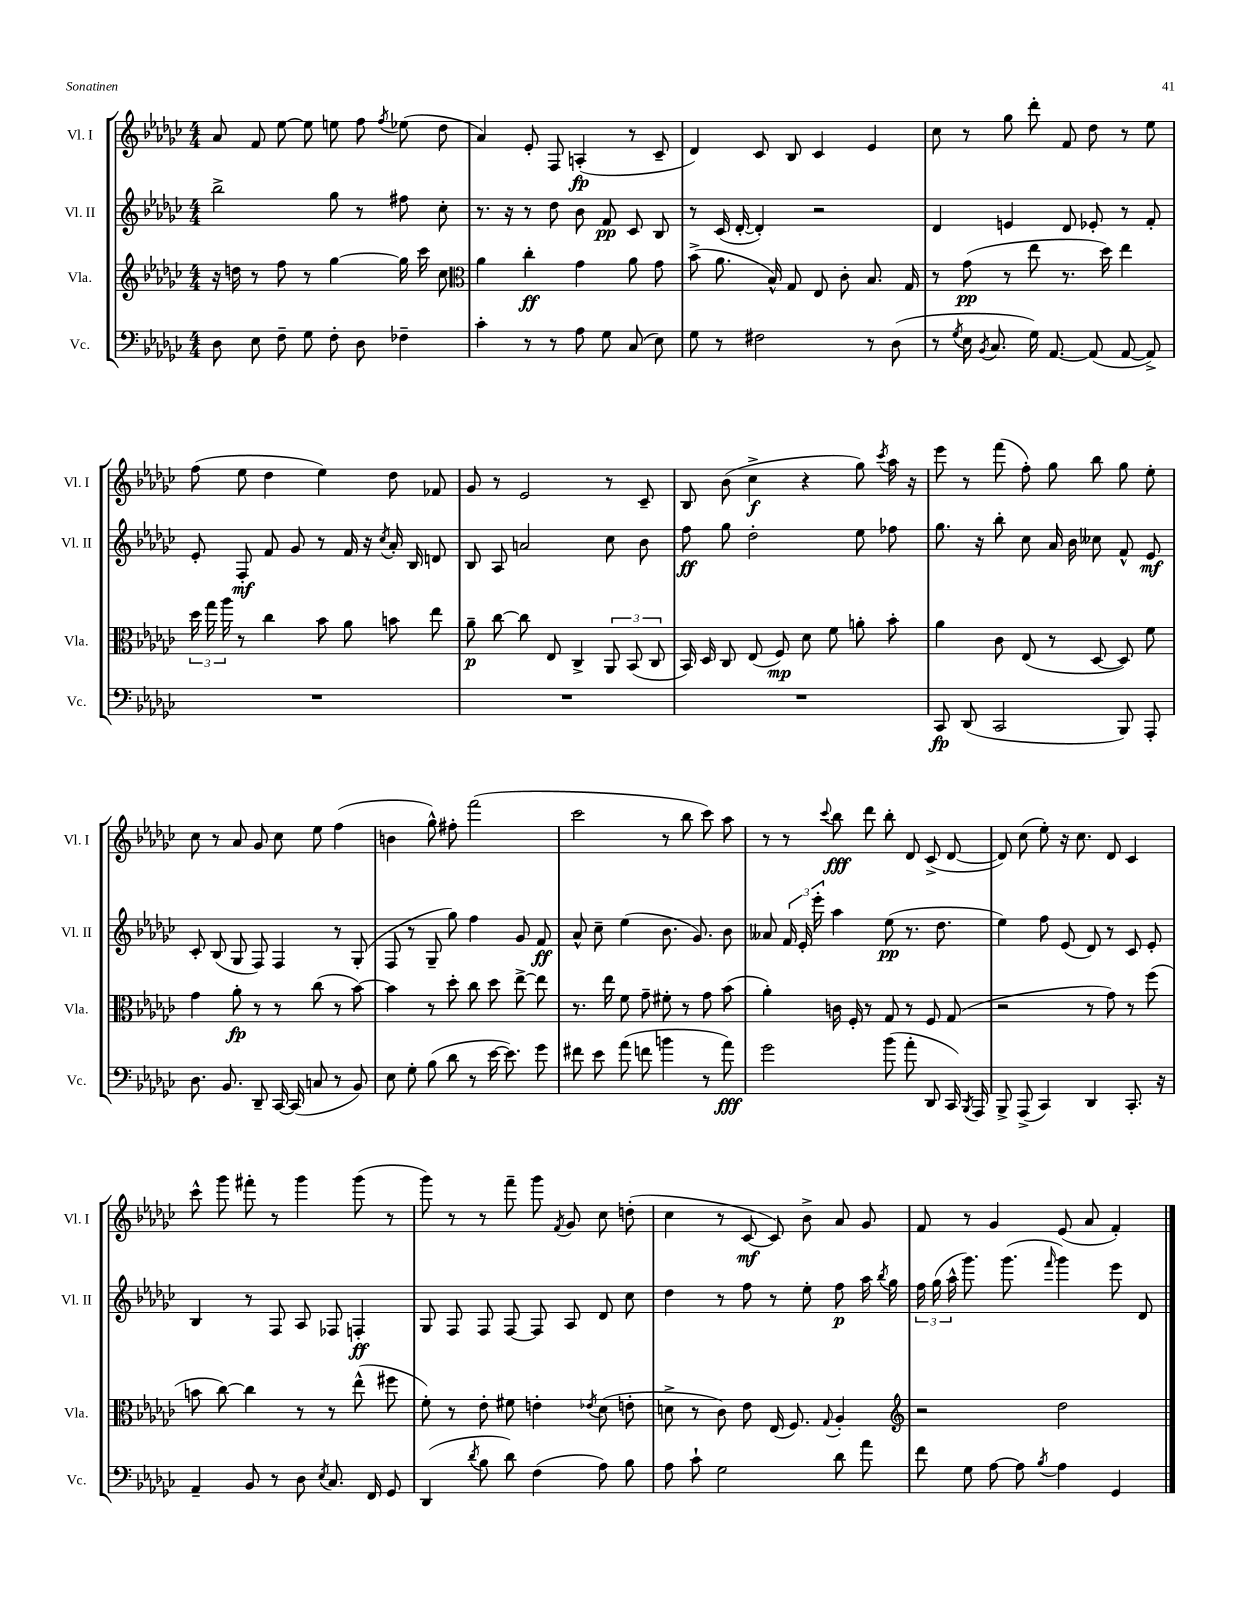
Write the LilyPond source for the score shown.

<<
\new StaffGroup <<
\new Staff = "s0" \with { instrumentName = "Vl. I" shortInstrumentName = "Vl. I" } {
    \clef treble \key ges \major \numericTimeSignature \time 4/4
    \autoBeamOff aes'8 f'8 ees''8~ ees''8 e''8 f''8 \acciaccatura { f''8 } ees''8( des''8 |
    aes'4) ees'8-. f8 a4-.\fp( r8 ces'8-- |
    des'4) ces'8 bes8 ces'4 ees'4 |
    ces''8 r8 ges''8 des'''8-. f'8 des''8 r8 ees''8 |
    f''8( ees''8 des''4 ees''4) des''8 fes'8 |
    ges'8 r8 ees'2 r8 ces'8-- |
    bes8 bes'8( ces''4->\f r4 ges''8) \acciaccatura { ces'''8 } aes''16 r16 |
    ees'''8 r8 f'''8( f''8-.) ges''8 bes''8 ges''8 ees''8-. |
    ces''8 r8 aes'8 ges'8 ces''8 ees''8 f''4( |
    b'4 ges''8-^) fis''8-. f'''2( |
    ces'''2 r8 bes''8 ces'''8) aes''8 |
    r8 r8 \appoggiatura { ces'''8 } bes''8\fff des'''8 bes''8-. des'8 ces'8->( des'8~ |
    des'8) ces''8( ees''8-.) r16 ces''8. des'8 ces'4 |
    ces'''8-^ ges'''8 fis'''8-. r8 ges'''4 ges'''8( r8 |
    ges'''8) r8 r8 f'''8-- ges'''8 \acciaccatura { f'8 } ges'8 ces''8 d''8-.( |
    ces''4 r8 ces'8~\mf ces'8) bes'8-> aes'8 ges'8 |
    f'8 r8 ges'4 ees'8( aes'8 f'4-.) \bar "|." |
}
\new Staff = "s1" \with { instrumentName = "Vl. II" shortInstrumentName = "Vl. II" } {
    \clef treble \key ges \major \numericTimeSignature \time 4/4
    \autoBeamOff bes''2-> ges''8 r8 fis''8 ces''8-. |
    r8. r16 r8 des''8 bes'8 f'8\pp ces'8 bes8 |
    r8 ces'16( des'16~-. des'4-.) r2 |
    des'4 e'4 des'8 ees'8-. r8 f'8-. |
    ees'8-. f8-.\mf f'8 ges'8 r8 f'16 r16 \acciaccatura { ces''8 } aes'16-. bes16 d'8 |
    bes8 aes8 a'2 ces''8 bes'8 |
    f''8\ff ges''8 des''2-. ees''8 fes''8 |
    ges''8. r16 bes''8-. ces''8 aes'16 bes'16 ceses''8 f'8-^ ees'8\mf |
    ces'8-. bes8( ges8 f8) f4 r8 ges8-.( |
    f8 r8 ges8-- ges''8) f''4 ges'8 f'8\ff |
    aes'8-^ ces''8-- ees''4( bes'8. ges'8.) bes'8 |
    aeses'8 \tuplet 3/2 { f'16 ees'16-. ees'''16-. } aes''4 ees''8\pp( r8. des''8. |
    ees''4) f''8 ees'8( des'8) r8 ces'8 ees'8-. |
    bes4 r8 f8 aes8 fes8 f4-.\ff |
    ges8 f8 f8 f8~ f8 aes8 des'8 ces''8 |
    des''4 r8 f''8 r8 ees''8-. f''8\p aes''16 \acciaccatura { bes''8 } ges''16 |
    \tuplet 3/2 { f''16 ges''16( aes''16-^ } ges'''8.) ges'''8.( \grace { f'''16 } ges'''4) ees'''8 des'8 \bar "|." |
}
\new Staff = "s2" \with { instrumentName = "Vla." shortInstrumentName = "Vla." } {
    \clef treble \key ges \major \numericTimeSignature \time 4/4
    \autoBeamOff r16 d''16 r8 f''8 r8 ges''4~ ges''16 ces'''16 ces''8 |
    \clef alto aes'4 ces''4-.\ff ges'4 aes'8 ges'8 |
    bes'8->( aes'8. bes16-^) ges8 ees8 ces'8-. bes8. ges16 |
    r8 ges'8\pp( r8 ees''8 r8. des''16) ees''4 |
    \tuplet 3/2 { des''16 ges''16 aes''16 } r8 ces''4 bes'8 aes'8 b'8 ees''8 |
    aes'8--\p ces''8~ ces''8 ees8 ces4-> \tuplet 3/2 { aes,8 bes,8( ces8 } |
    bes,16) des16 ces8 ees8( f8\mp) des'8 f'8 a'8-. bes'8-. |
    aes'4 ces'8 ees8( r8 des8~ des8) f'8 |
    ges'4 aes'8-.\fp r8 r8 ces''8( r8 bes'8~) |
    bes'4 r8 des''8-. ces''8 des''8 ees''8~-> ees''8 |
    r8. ees''16 f'8 ges'8-- fis'8-. r8 ges'8 bes'8( |
    aes'4-.) c'16 f16-. r8 ges8 r8 f8 ges8( |
    r2 r8 ges'8) r8 f''8( |
    b'8 ces''8~) ces''4 r8 r8 ees''8-^( fis''8 |
    f'8-.) r8 ees'8-. fis'8 e'4-. \acciaccatura { ees'8 } des'8( e'8-. |
    d'8-> r8 ces'8) ees'8 ees16( f8.) \appoggiatura { ges8 } aes4-. |
    \clef treble r2 des''2 \bar "|." |
}
\new Staff = "s3" \with { instrumentName = "Vc." shortInstrumentName = "Vc." } {
    \clef bass \key ges \major \numericTimeSignature \time 4/4
    \autoBeamOff des8 ees8 f8-- ges8 f8-. des8 fes4-- |
    ces'4-. r8 r8 aes8 ges8 ces8( ees8) |
    ges8 r8 fis2 r8 des8( |
    r8 \acciaccatura { ges8 } ees16 \acciaccatura { bes,8 } ces8. ges16) aes,8.~ aes,8( aes,8~ aes,8->) |
    R1 |
    R1 |
    R1 |
    ces,8\fp des,8( ces,2 bes,,8) aes,,8-. |
    des8. bes,8. des,8-- ces,16~ ces,16( c8 r8 bes,8) |
    ees8 ges8-. bes8( des'8 r8 ees'16~ ees'8.) ges'8 |
    fis'8 ees'8 aes'8( f'8 b'4 r8 aes'8\fff) |
    ges'2 bes'8( aes'8-. des,8 ces,16) \acciaccatura { bes,,8 } aes,,16 |
    bes,,8-> aes,,8->( ces,4) des,4 ces,8.-. r16 |
    aes,4-- bes,8 r8 des8 \acciaccatura { ees8 } ces8. f,16 ges,8 |
    des,4( \acciaccatura { des'8 } bes8 des'8) f4( aes8) bes8 |
    aes8 ces'8-! ges2 des'8 aes'8 |
    f'8 ges8 aes8~ aes8 \acciaccatura { bes8 } aes4 ges,4 \bar "|." |
}
>>
>>
\layout { \context { \Score \remove "Bar_number_engraver" } }
